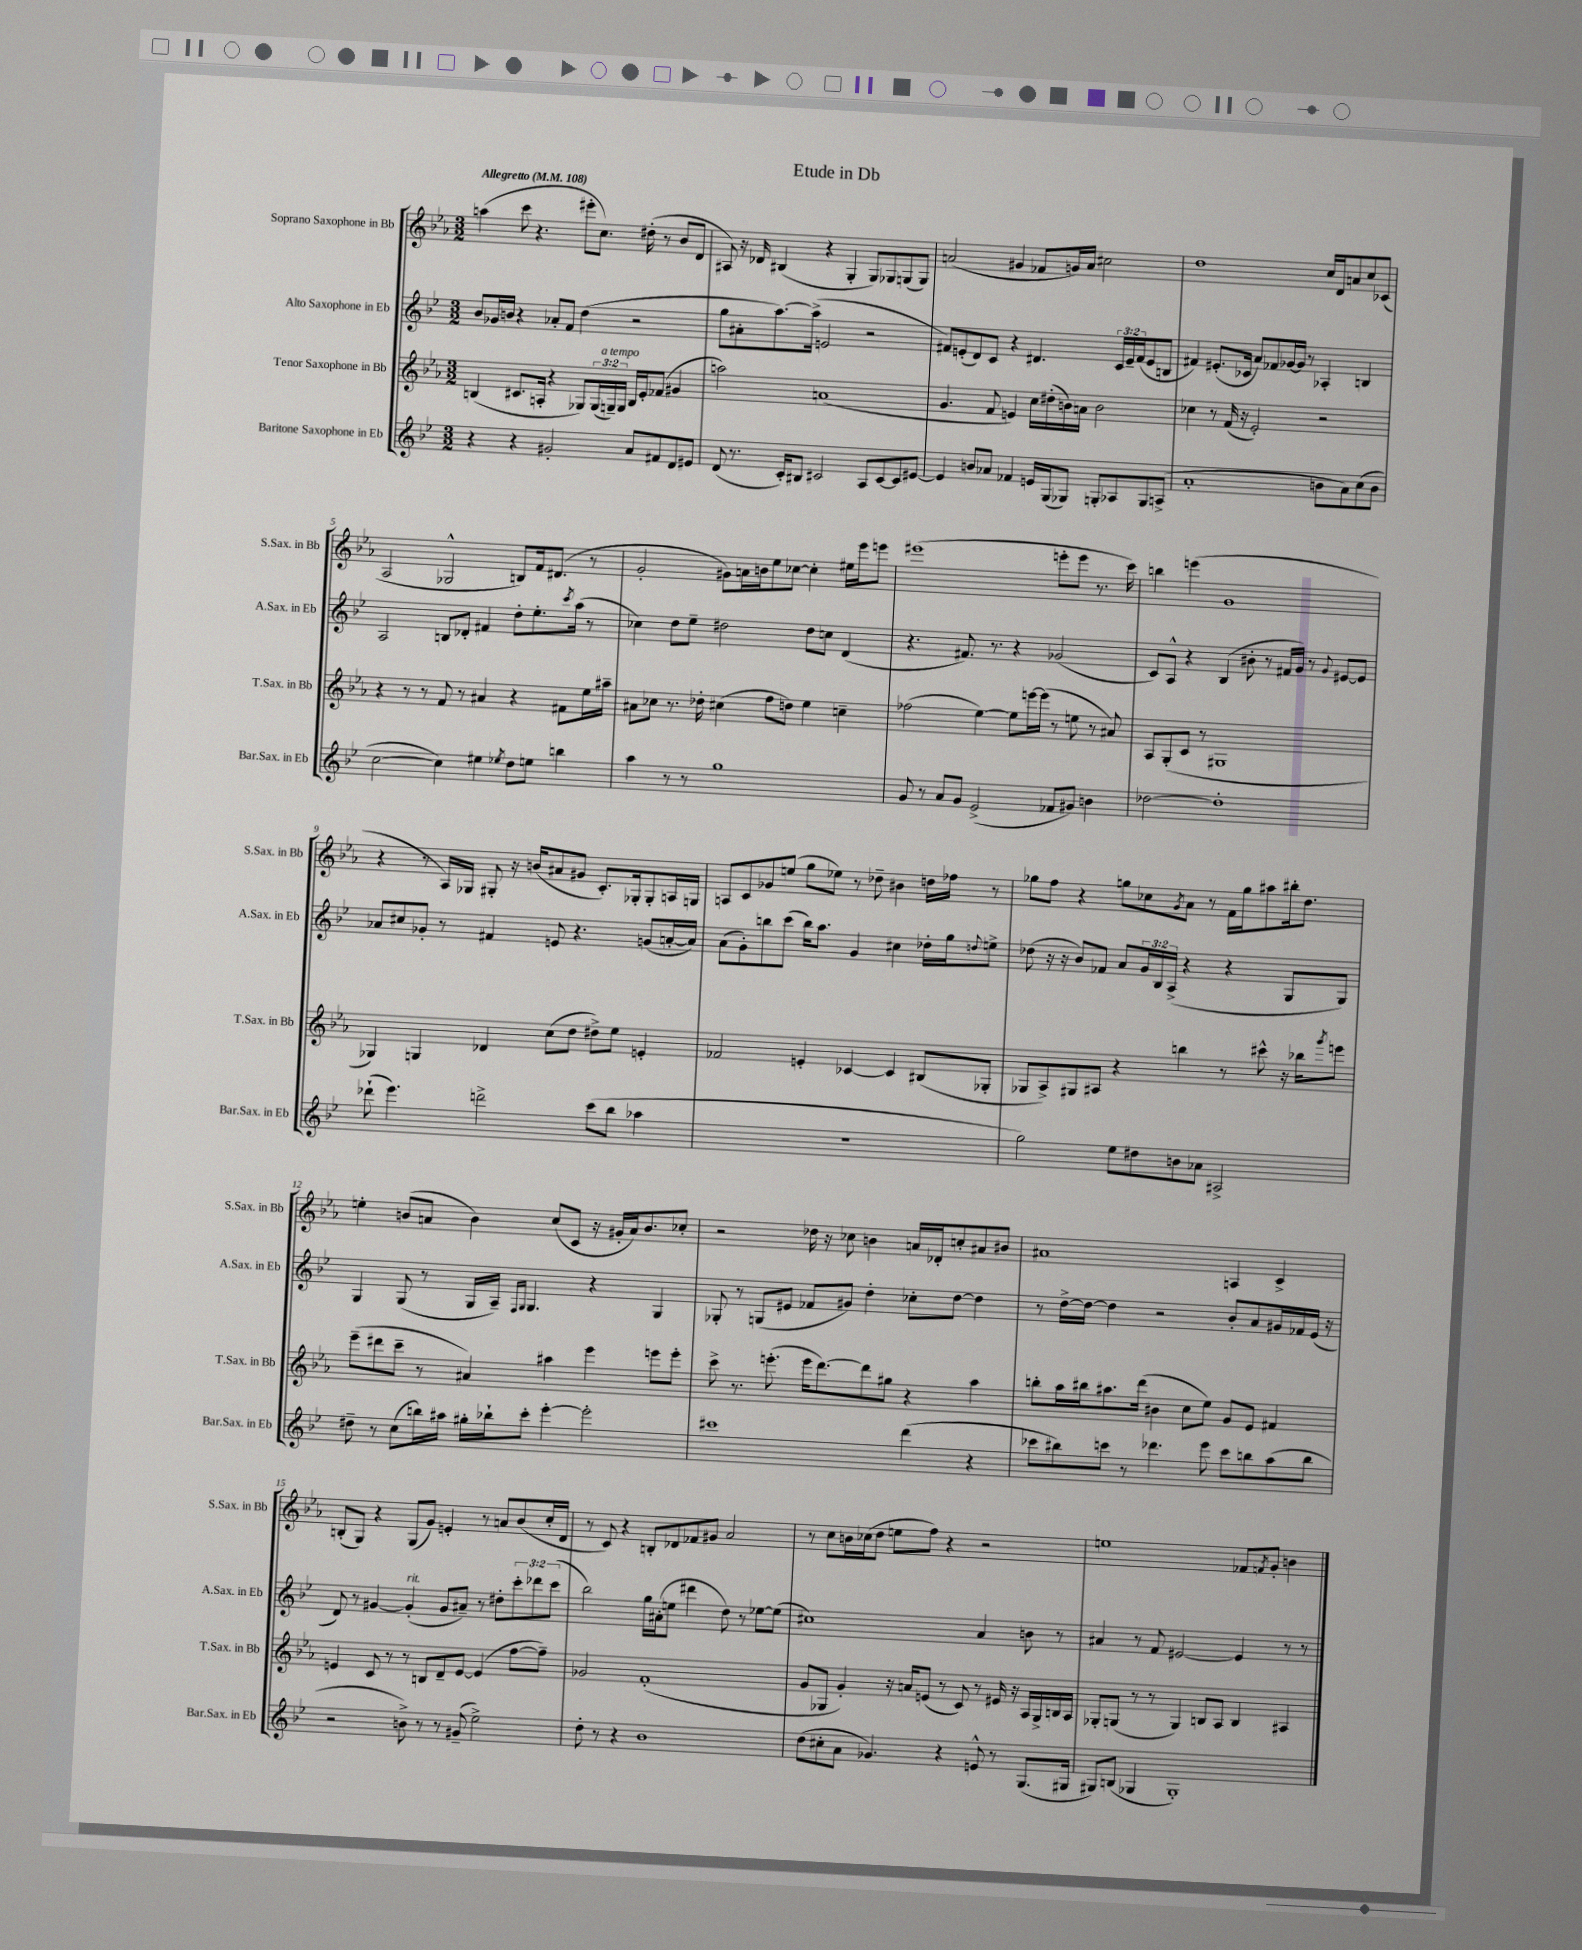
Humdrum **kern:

**kern	**kern	**kern	**kern
*staff4	*staff3	*staff2	*staff1
*clefG2	*clefG2	*clefG2	*clefG2
*k[b-e-]	*k[b-e-a-]	*k[b-e-]	*k[b-e-a-]
*M3/2	*M3/2	*M3/2	*M3/2
*MM108	*MM108	*MM108	*MM108
4r	(4B	8b-	(4aa
.	.	16g-	.
.	.	16b	.
4r	8.c#	4r	8ccc
.	.	.	4.r
.	16A'	.	.
2g#'	4r	8a-'	.
.	.	8f	.
.	8G-)	(4dd	8eee#'
.	(24G-	.	8.cc)
.	24G~)	.	.
.	24G	.	.
8a	16B	2r	.
.	16e-'	.	(16dd#'
8f#	(8f-	.	8r
8d	4g#	.	8b-
8e#	.	.	8d
=	=	=	=
(8d	2aa)	8gg	8A#)
8.r	.	8a#'	16r
.	.	.	16d-
.	.	[8.aa)	(4B#
16c')	.	.	.
8B#	.	.	.
.	.	(16aa^]	.
2c#	(1a	2e	4r
.	.	.	4G'
8A	.	2r	8G)
[8c#	.	.	8G-
8c#]	.	.	(8G
[8e#	.	.	8G)
=	=	=	=
4e#]	4.g	8f#)	(2a
.	.	(8e'	.
8b	.	8d)	.
8a-	8f	8c	.
4f-	4e)	4r	4g#
16e	16cc	4.d#	8f-
(16G	(16dd#'	.	.
8G-)	16b)	.	16g)
.	16a	.	16a
8G'	2b	.	2cc#
8A-	.	24c	.
.	.	24e~	.
.	.	(24f#	.
8G	.	8e	.
(8A^	.	8B	.
=	=	=	=
1a'	4cc-	4f#)	1dd
.	8r	(8.e#'	.
.	(16f	.	.
.	16r	16c-	.
.	2e-')	8a)	.
.	.	8f-	.
.	.	[16g-	.
.	.	16g-]	.
.	.	8r	.
8b	2r	4A-'	16cc
.	.	.	16d
8a)	.	.	8a
(8cc	.	4B	8cc
8b	.	.	(8c-
=	=	=	=
[2cc	4r	2A	2A-
.	8r	.	.
.	8r	.	.
4cc])	8f	8B	2G-^^
.	8r	8d-'	.
4ee#	4a#	4f#	.
8qee-	.	.	.
8dd	4r	8dd'	8B)
8ee	.	8.ee-'	16f
.	.	.	(8.d#
4bb	8f#	.	.
.	.	8qccc	.
.	.	(16aa	.
.	16ee-	8r	8r
.	16aa#~	.	.
=	=	=	=
4aa	8a#	4cc-)	2g'
.	8cc-	.	.
8r	8.r	8dd	.
8r	.	8ee-~	.
.	16dd-'	.	.
1gg	(4cc#	2dd#	8g#)
.	.	.	16a
.	.	.	16b
.	8ff	.	8ee-
.	8dd)	.	[8cc-
.	4ee-	8dd#	4cc-']
.	.	8cc	.
.	4cc~	(4d	16ee#
.	.	.	16eee-
.	.	.	8eee
=	=	=	=
8g	(2ff-	4.r	(1eee#
8r	.	.	.
8a	.	.	.
8g	.	8.f#)	.
(2e-^	[4ee-)	.	.
.	.	8.r	.
.	8ee-]	4r	.
.	[16eee	.	.
.	(16eee]	.	.
8f-	8r	(2g-	8eee'
8g#)	8ee	.	8eee
4b	8r	.	8.r
.	8a#)	.	.
.	.	.	16ccc)
=	=	=	=
[2dd-	8A-	8c)	4bb
.	(8G'	8A^^	.
.	8c	4r	(4eee
.	8r	.	.
1dd-']	1G#	(4B-	1g
.	.	8b#'	.
.	.	8r	.
.	.	16f#	.
.	.	16g)	.
.	.	8r	.
.	.	8qqg	.
.	.	[8e#	.
.	.	8e#]	.
=	=	=	=
(8ddd-`	4G-)	8a-	4r
4.eee-)	.	8cc#	.
.	4G	8g-'	8r
.	.	8r	16A-)
.	.	.	16G-
2ddd^	4d-	4f#	8G#'
.	.	.	16r
.	.	.	(16b
.	(8cc	8e	8a#
.	8dd	4.r	8g#
(8ccc	8dd#^)	.	8.c')
8bb-	8ee-	.	.
.	.	.	16G-'
4aa-	4e'	(8g	8G-'
.	.	[16a'	16A
.	.	16a])	16G
=	=	=	=
1.r	2f-	(8a	8A
.	.	8g')	8c
.	.	8bb	8g-
.	.	(8ccc	(8ee
.	4e'	16bb)	8gg
.	.	8.aa	.
.	.	.	8ee-)
.	[4c-	4g	8r
.	.	.	8dd-~
.	4c-]	4cc#	4b#
.	(8B#	16dd-'	16dd
.	.	16gg	16ff-
.	.	8qqdd	.
.	8G-'	8ee^	8r
=	=	=	=
2gg)	8G-	(8dd-	8gg-
.	8A-^)	16r	8ff
.	.	16r	.
.	8G#	8b-)	4r
.	8A#	8f-	.
8ee-	4r	8a	8gg
8dd#	.	24g	8cc-
.	.	24B-	.
.	.	(24A^	.
.	.	.	8qg
8b	4bb	4r	8a-
8a-	.	.	8r
2A#^	8r	4r	16f
.	.	.	16gg
.	8ccc#^^	.	8aa#
.	16r	8G	16bb#'
.	16bb-	.	8.dd
.	8qggg	.	.
.	8eee	8G)	.
=	=	=	=
8dd#~	(8eee-~	4G	4ee'
8r	8ddd#	.	.
(8cc	8ccc~	(8G	(8b
16bb)	8r	8r	8a
16aa#	.	.	.
16gg#'	4a#)	16G	4b)
16bb-`	.	16A~)	.
.	.	16qqF	.
.	.	16qqG	.
8ccc'	.	4.G	.
[4eee-'	4aa#	.	(8cc
.	.	.	8c
2eee-']	4eee-	4r	16r
.	.	.	16g#'
.	.	.	16a)
.	.	.	8.b
.	8eee	4G	.
.	8eee'	.	8cc-'
=	=	=	=
1ccc#	8ccc^	8G-'	2r
.	8.r	8r	.
.	.	(8G	.
.	(8.eee'	.	.
.	.	8e#	.
.	16eee	8f-	16dd-
.	[8.ddd)	.	16r
.	.	8g#)	8cc-
.	8ddd]	4dd'	4b
.	8gg#	.	.
(4ddd	4r	8cc-'	16a
.	.	.	16d-'
.	.	[8dd	8cc'
4r	4aa-	4dd]	8a#
.	.	.	8b#
=	=	=	=
8ccc-	8bb'	8r	1a#
8bb#)	16aa-	[16dd^	.
.	16bb#	16dd_	.
8ccc	8.aa#	4dd]	.
8r	.	.	.
.	(16ddd	.	.
4.ddd-	4b#	2r	.
.	8cc	.	.
8eee-	8ee-)	.	.
8ccc	8g	8b-'	4A
8bb	8e-	8a	.
(8aa	4f#	16g#	4c^
.	.	16f-	.
8bb	.	(16e-	.
.	.	16r	.
=	=	=	=
2r	4e	8d)	(8B'
.	.	8r	8G)
.	8c	[4g#	4r
.	8r	.	.
8b^)	8r	(4g#']	(8G
8r	8B	.	8g)
8r	8d~	8g#	4e'
(8g#~	[8e	8a#~)	.
2ee-^)	(4e]	8r	8r
.	.	8dd#'	8a
.	[8ff	12ccc'	(8b-
.	.	12ddd-	.
.	8ff~])	.	16cc'
.	.	(12ccc	.
.	.	.	16d
=	=	=	=
8dd'	2g-	2bb-)	8r
8r	.	.	8c)
4r	.	.	4r
1b-	(1f'	16gg	8B'
.	.	(16a#'	.
.	.	8ee	8d-
.	.	4ddd#	8f-
.	.	.	8g#
.	.	8dd)	2a-
.	.	8r	.
.	.	[8ee-	.
.	.	(8ee-]	.
=	=	=	=
(8dd	8g	1cc#)	8r
8cc#'	8G-	.	8cc
8a	4g')	.	16b
.	.	.	(16cc-
4.g-)	.	.	8dd
.	16r	.	8ee
.	16a	.	.
.	(8e	.	8ff)
4r	8r	.	4r
.	8c)	.	.
8e^^	8r	4a	2r
8r	16e#	.	.
.	16r	.	.
(8.G	16A-	8b	.
.	16G-^	.	.
.	16B	8r	.
16G#	16A-	.	.
=	=	=	=
8G#)	8G-'	4a#	1ee
(8B	(8G	.	.
4G-	8r	8r	.
.	8r	8f	.
1G-')	4G)	[2e#	.
.	8B	.	.
.	8A-	.	.
.	4B	4e#]	8f-
.	.	.	8qf
.	.	.	8g'
.	4A#	8r	4b
.	.	8r	.
==	==	==	==
*-	*-	*-	*-
